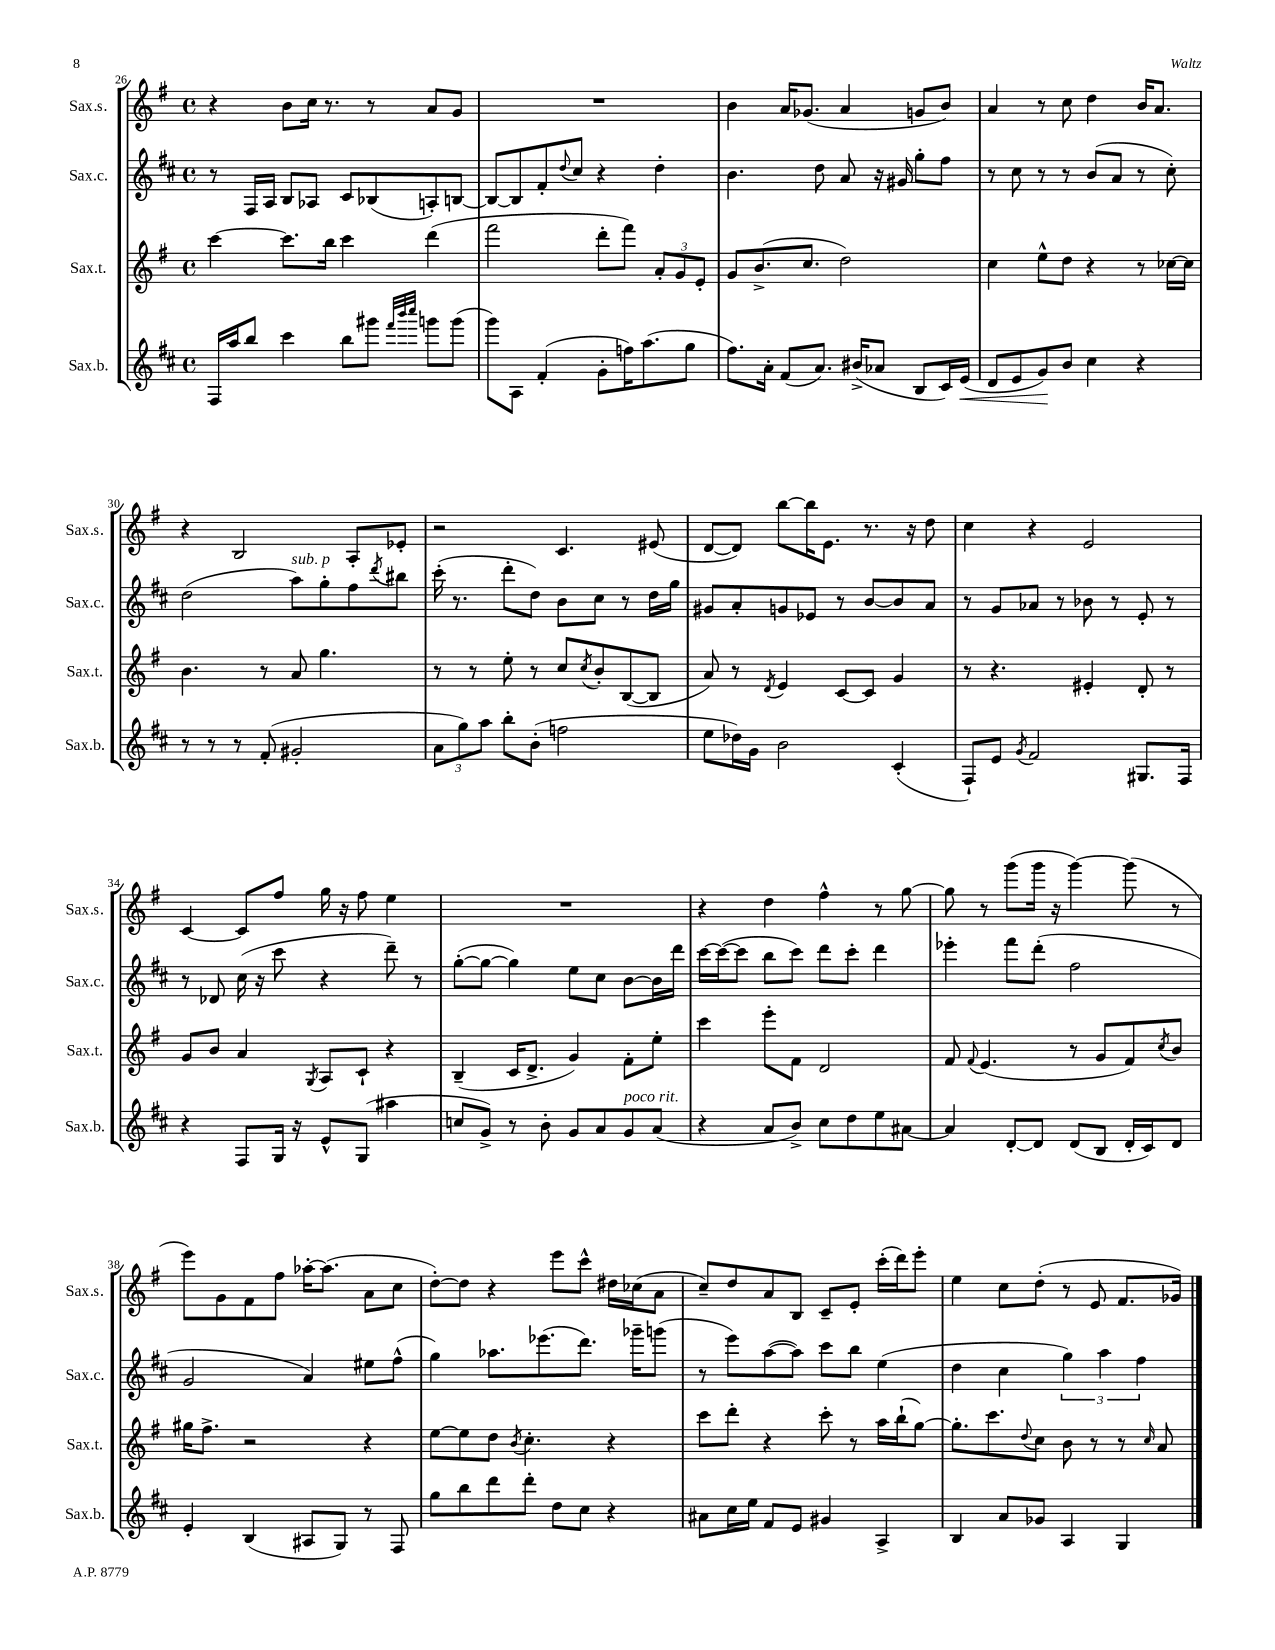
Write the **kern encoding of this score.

**kern	**dynam	**kern	**kern	**kern
*part4	*part4	*part3	*part2	*part1
*staff4	*staff4	*staff3	*staff2	*staff1
*I"Sax.b.	*	*I"Sax.t.	*I"Sax.c.	*I"Sax.s.
*I'Sax.b.	*	*I'Sax.t.	*I'Sax.c.	*I'Sax.s.
*clefG2	*	*clefG2	*clefG2	*clefG2
*k[f#c#]	*	*k[f#]	*k[f#c#]	*k[f#]
*M4/4	*	*M4/4	*M4/4	*M4/4
*met(c)	*	*met(c)	*met(c)	*met(c)
=26	=26	=26	=26	=26
16F#/LL	.	[4ccc\	8r	4r
16aa/J	.	.	.	.
8bb/J	.	.	16F#/LL	.
.	.	.	16A/JJ	.
4ccc#\	.	8.ccc\L]	8B/L	8b\L
.	.	.	8A-X/J	16cc\Jk
.	.	16bb\Jk	.	8.r
8bb\L	.	4ccc\	8c#/L	.
8ggg#X\J	.	.	(8B-X/	8r
32qqfff#/LLL	.	.	.	.
32qqbbb/	.	.	.	.
32qqcccc#/JJJ	.	.	.	.
8gggn\L	.	(4ddd\	8An'/)	8a/L
(8ggg\J	.	.	[8Bn/J	8g/J
=27	=27	=27	=27	=27
8ggg\L)	.	2fff#\	8B/L_	1r
8A\J	.	.	8B/]	.
(4f#'/	.	.	8f#'/	.
.	.	.	8qqdd/	.
.	.	.	8cc#/J	.
8g'\L	.	8ddd'\L	4r	.
16ffn\K)	.	8fff#\J)	.	.
(8.aa\	.	.	.	.
.	.	12a'/L	4dd'\	.
.	.	12g/	.	.
8gg\J	.	.	.	.
.	.	12e'/J	.	.
=28	=28	=28	=28	=28
8.ff#\L)	.	8g/L	4.b\	4b\
.	.	(8.b^/	.	.
16a'\Jk	.	.	.	.
(8f#/L	.	.	.	16a/KL
.	.	8.cc/J	.	(8.g-X/J
8.a/J)	.	.	8dd\	.
.	.	2dd\)	8a/	4a/
(16b#X^/KL	.	.	.	.
8a-X/J	.	.	16r	.
.	.	.	16g#X/	.
8B/L	.	.	8gg'\L	8gn/L
16c#/L)	.	.	8ff#\J	8b/J)
!	!LO:HP:b	!	!	!
(16e/JJ	<	.	.	.
=29	=29	=29	=29	=29
8d/L	.	4cc\	8r	4a/
8e/	.	.	8cc#\	.
8g/)	.	8ee^^\L	8r	8r
8b/J	[	8dd\J	8r	8cc\
4cc#\	.	4r	(8b/L	4dd\
.	.	.	8a/J	.
4r	.	8r	8r	16b/KL
.	.	.	.	8.a/J
.	.	[16cc-X\LL	8cc#'\)	.
.	.	16cc-\JJ]	.	.
!!LO:LB:g=z
=30	=30	=30	=30	=30
8r	.	4.b\	(2dd\	4r
8r	.	.	.	.
8r	.	.	.	2B/
(8f#'/	.	8r	.	.
!	!	!	!LO:TX:a:i:t=sub. p	!
2g#X'/	.	8a/	8aa\L)	.
.	.	4.gg\	8gg'\	.
.	.	.	8ff#\	8A'/L
.	.	.	8qddd/	.
.	.	.	8bb#X\J	8e-X'/J
=31	=31	=31	=31	=31
12a\L	.	8r	(16ccc#'\	2r
.	.	.	8.r	.
12gg\)	.	.	.	.
.	.	8r	.	.
12aa\J	.	.	.	.
8bb'\L	.	8ee'\	8ddd'\L	.
(8b'\J	.	8r	8dd\J)	.
2ffn\	.	8cc/L	8b\L	4.c/
.	.	8qcc/	.	.
.	.	8b'/	8cc#\J	.
.	.	([8B/	8r	.
.	.	8B/J]	16dd\LL	(8e#X/
.	.	.	16gg\JJ	.
=32	=32	=32	=32	=32
8ee\L	.	8a/)	8g#X/L	[8d/L
16dd-X\L)	.	8r	8a'/	8d/J])
16g\JJ	.	.	.	.
.	.	8qd/	.	.
2b\	.	4e/	8gn/	[8bb\L
.	.	.	8e-X/J	16bb\K]
.	.	.	.	8.e\J
.	.	[8c/L	8r	.
.	.	8c/J]	[8b/L	8.r
(4c#'/	.	4g/	8b/]	.
.	.	.	.	16r
.	.	.	8a/J	8dd\
=33	=33	=33	=33	=33
8F#`/L)	.	8r	8r	4cc\
8e/J	.	4.r	8g/L	.
8qg/	.	.	.	.
2f#/	.	.	8a-X/J	4r
.	.	.	8r	.
.	.	4e#X'/	8b-X\	2e/
.	.	.	8r	.
8.G#X/L	.	8d'/	8e'/	.
.	.	8r	8r	.
16F#/Jk	.	.	.	.
!!LO:LB:g=z
=34	=34	=34	=34	=34
4r	.	8g/L	8r	[4c/
.	.	8b/J	8d-X/	.
8F#/L	.	4a/	(16cc#\	8c/L]
.	.	.	16r	.
16G/Jk	.	.	8ccc#\	8ff#/J
16r	.	.	.	.
.	.	8qG/	.	.
8e^^/L	.	8A/L	4r	16gg\
.	.	.	.	16r
(8G/J	.	8c`/J	.	8ff#\
4aa#X\	.	4r	8ddd~\)	4ee\
.	.	.	8r	.
=35	=35	=35	=35	=35
8ccn/L	.	(4B~/	([8gg'\L	1r
8g^/J)	.	.	8gg\J_	.
8r	.	16c/KL	4gg\])	.
.	.	8.d^/J	.	.
8b'\	.	.	.	.
8g/L	.	4g/)	8ee\L	.
8a/	.	.	8cc#\J	.
!LO:TX:a:i:t=poco rit.	!	!	!	!
8g/	.	8f#'\L	[8b\L	.
(8a/J	.	8ee'\J	16b\L]	.
.	.	.	16ddd\JJ	.
=36	=36	=36	=36	=36
4r	.	4ccc\	[16ccc#\LL	4r
.	.	.	(16ccc#\J_	.
.	.	.	8ccc#\J]	.
8a/L	.	8eee'\L	8bb\L	4dd\
8b^/J)	.	8f#\J	8ccc#\J)	.
8cc#\L	.	2d/	8ddd\L	4ff#^^\
8dd\	.	.	8ccc#'\J	.
8ee\	.	.	4ddd\	8r
[8a#X\J	.	.	.	[8gg\
=37	=37	=37	=37	=37
4a#/]	.	8f#/	4eee-X'\	8gg\]
.	.	8qqf#/	.	.
.	.	(4.e/	.	8r
[8d'/L	.	.	8fff#\L	(8ggg\L
8d/J]	.	.	(8ddd'\J	16ggg\Jk
.	.	.	.	16r
(8d/L	.	8r	2ff#\	[4ggg\)
8B/J	.	8g/L	.	.
16d'/LL	.	8f#/)	.	(8ggg\]
16c#/J)	.	.	.	.
.	.	8qcc/	.	.
8d/J	.	8b/J	.	8r
!!LO:LB:g=z
=38	=38	=38	=38	=38
4e'/	.	16gg#X\KL	2g/	8eee\L)
.	.	8.ff#^\J	.	.
.	.	.	.	8g\
(4B/	.	2r	.	8f#\
.	.	.	.	8ff#\J
8A#X/L	.	.	4a/)	[16aa-X'\KL
.	.	.	.	(8.aa-\J]
8G/J)	.	.	.	.
8r	.	4r	8ee#X\L	8a\L
8F#/	.	.	(8ff#^^\J	8cc\J
=39	=39	=39	=39	=39
8gg\L	.	[8ee\L	4gg\)	[8dd'\L)
8bb\	.	8ee\]	.	8dd\J]
8ddd\	.	8dd\J	8.aa-X\L	4r
.	.	8qb/	.	.
8ddd'\J	.	4.cc'\	.	.
.	.	.	(8.eee-X\	.
8dd\L	.	.	.	8eee\L
8cc#\J	.	.	8.ddd\J)	8ccc^^\J
4r	.	4r	.	16dd#X\LL
.	.	.	16ggg-X~\KL	(16cc-X\J
.	.	.	(8gggn\J	8a\J
=40	=40	=40	=40	=40
8a#X\L	.	8ccc\L	8r	8cc~/L)
16cc#\L	.	8ddd'\J	8eee\L)	8dd/
16ee\JJ	.	.	.	.
8f#/L	.	4r	([8aa\	8a/
8e/J	.	.	8aa\J])	8B/J
4g#X/	.	8ccc'\	8ccc#\L	8c~/L
.	.	8r	8bb\J	8e'/J
4A^/	.	16aa\LL	(4ee\	(16ccc'\LL
.	.	(16bb`\J	.	16ddd\J)
.	.	[8gg\J)	.	8eee'\J
=41	=41	=41	=41	=41
4B/	.	8.gg'\L]	4dd\	4ee\
.	.	8.ccc\	.	.
8a/L	.	.	4cc#\	8cc\L
.	.	8qqdd/	.	.
8g-X/J	.	8cc\J	.	(8dd'\J
4A/	.	8b\	6gg\)	8r
.	.	8r	.	8e/
.	.	.	6aa\	.
4G/	.	8r	.	8.f#/L
.	.	.	6ff#\	.
.	.	16qqcc/	.	.
.	.	8a/	.	.
.	.	.	.	16g-X/Jk)
==	==	==	==	==
*-	*-	*-	*-	*-
